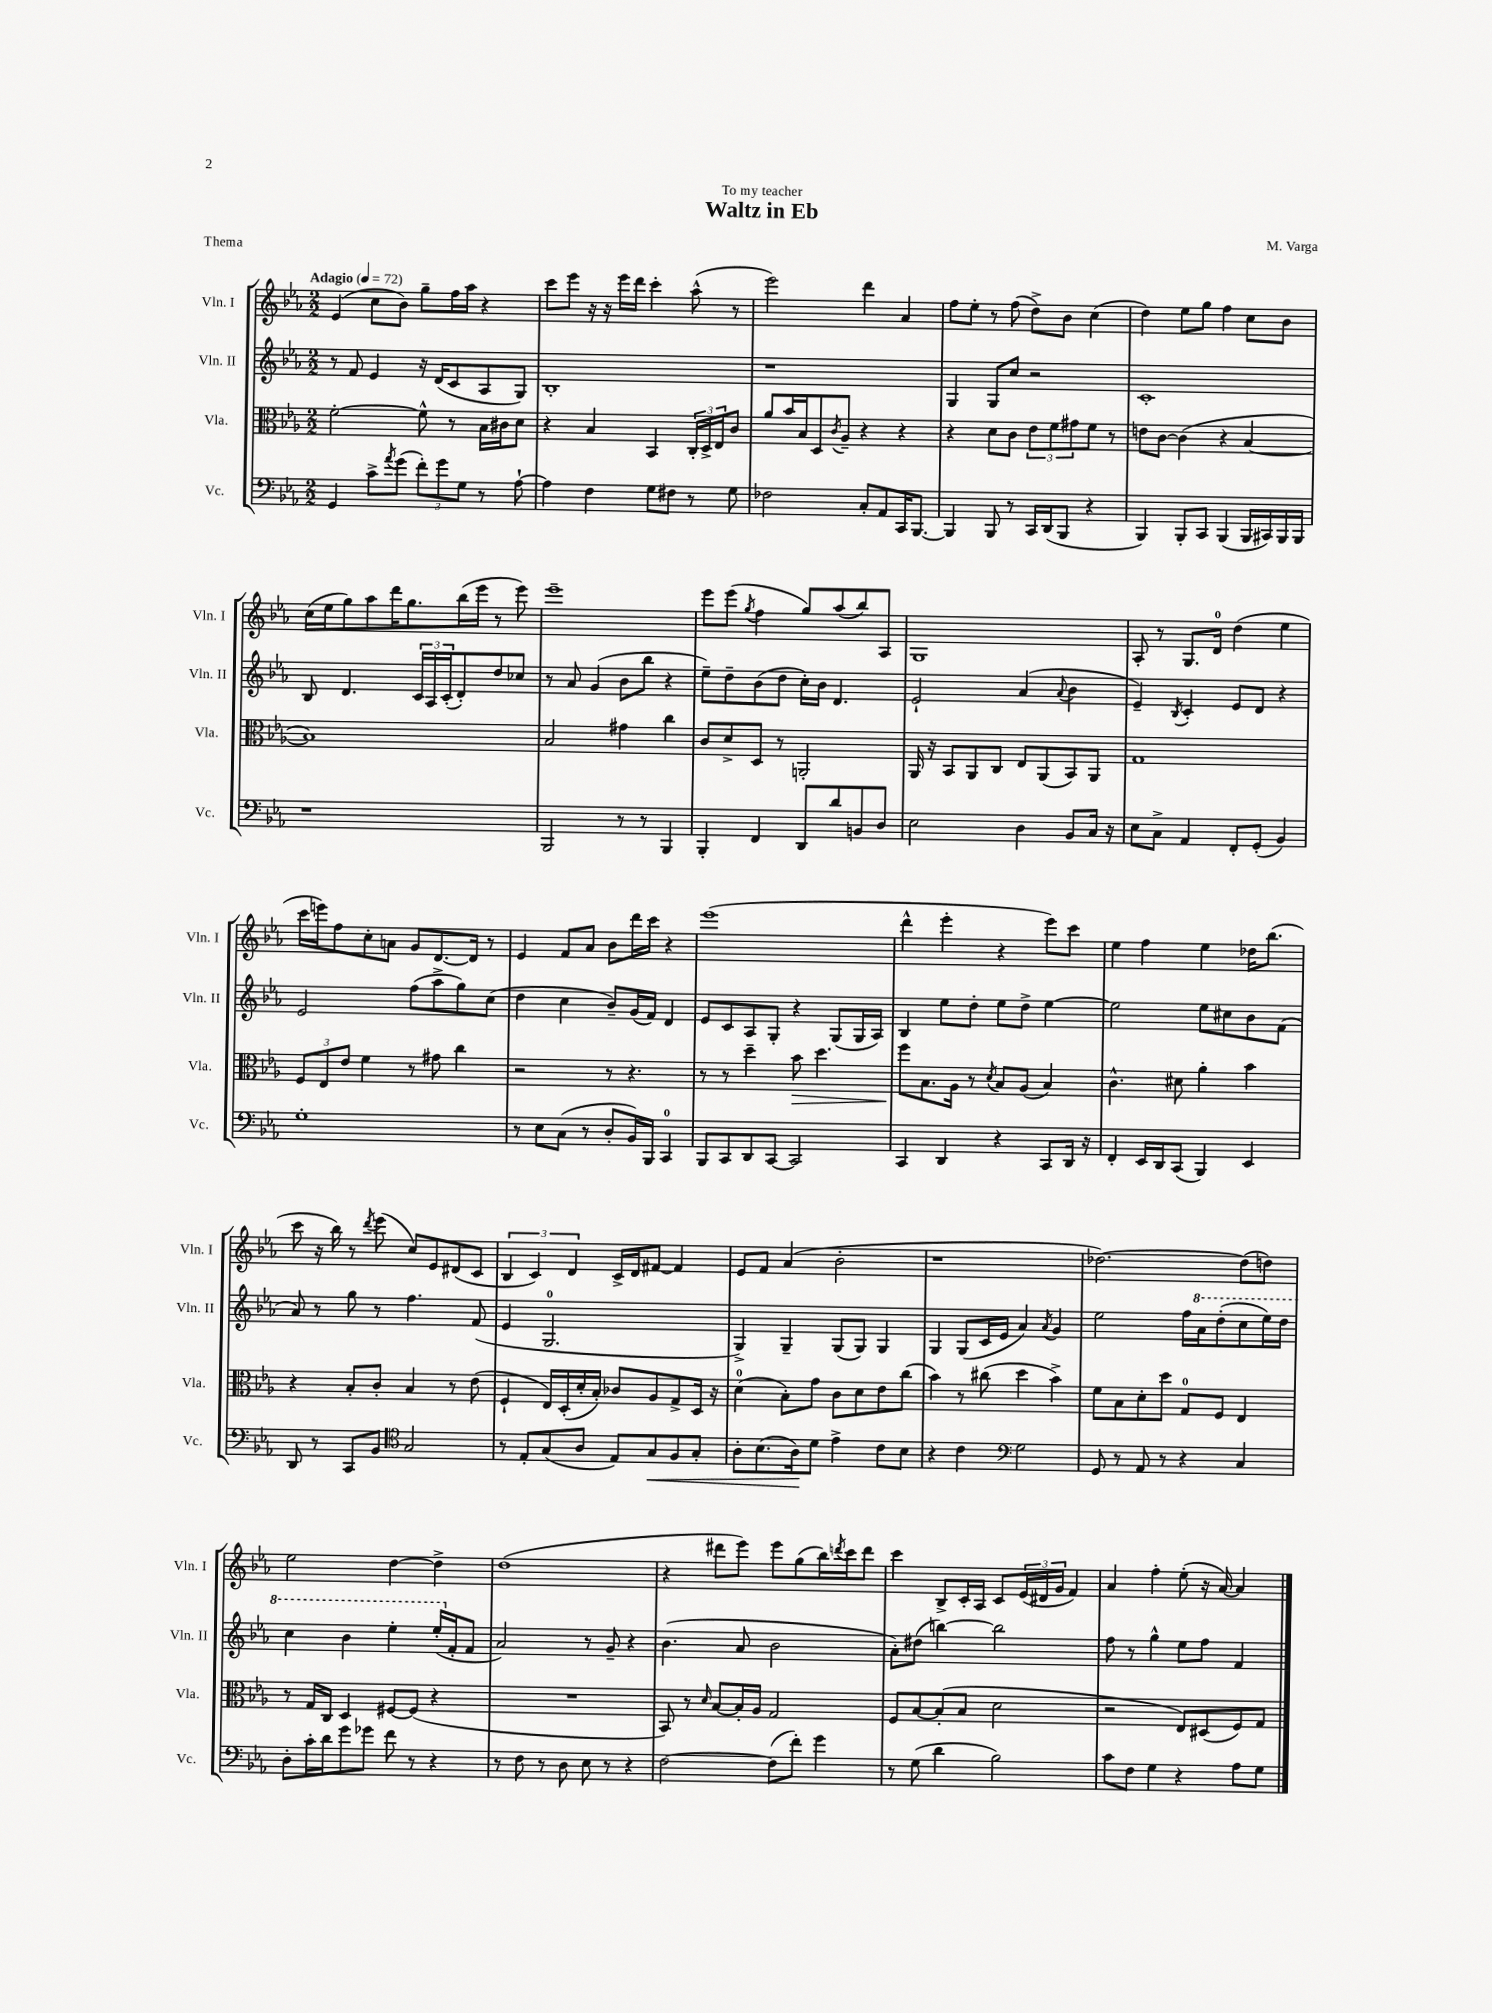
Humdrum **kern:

**kern	**kern	**kern	**kern
*staff4	*staff3	*staff2	*staff1
*clefF4	*clefC3	*clefG2	*clefG2
*k[b-e-a-]	*k[b-e-a-]	*k[b-e-a-]	*k[b-e-a-]
*M2/2	*M2/2	*M2/2	*M2/2
*MM72	*MM72	*MM72	*MM72
4GG/	[2f'\	8r	(4e-/
.	.	8f/	.
8c^\L	.	4e-/	8cc\L
8qa-/	.	.	.
(8g\J	.	.	8b-\J)
12f'\L)	8f^^\]	16r	8gg~\L
.	.	(16d/LK	.
12g\	.	.	.
.	8r	8c/	16ff\L
12G\J	.	.	.
.	.	.	16aa-\JJ
8r	16B-\LL	8A-/	4r
.	16c#\J	.	.
[8A-`\	8d\J	8G/J)	.
=	=	=	=
4A-\]	4r	1B-'	8ccc\L
.	.	.	8eee-\J
4F\	4B-/	.	16r
.	.	.	16r
.	.	.	16eee-\LL
.	.	.	16ddd\JJ
8G\L	4BB-/	.	4ccc'\
8F#\J	.	.	.
8r	24C'/LL	.	(8aa-^^\
.	24D^/	.	.
.	24E-/J	.	.
8G\	8c/J	.	8r
=	=	=	=
2F-\	8a-/L	1r	2eee-\)
.	16b-/L	.	.
.	16B-/J	.	.
.	8D/	.	.
.	8qc/	.	.
.	8A-~/J	.	.
8C'/L	4r	.	4ddd\
8AA-/	.	.	.
16CC/K	4r	.	4a-/
[8.BBB-/J	.	.	.
=	=	=	=
4BBB-/]	4r	4G/	8ff\L
.	.	.	8ee-'\J
8BBB-/	8d\L	8G/L	8r
8r	8c\J	8cc/J	(8ff\
16CC/LL	12e-\L	2r	8dd^\L)
(16DD/J	.	.	.
.	12f\	.	.
8BBB-/J	.	.	8b-\J
.	12g#\	.	.
4r	8f\J	.	(4cc\
.	8r	.	.
=	=	=	=
4BBB-/)	8e\L	1c'	4dd\)
.	[8c\J	.	.
8BBB-'/L	(4c\]	.	8ee-\L
8CC/J	.	.	8gg\J
(4BBB-/	4r	.	4ff\
16BBB-/LL	[4B-/	.	8cc\L
16CC#/)	.	.	.
16BBB-/	.	.	8b-\J
16BBB-/JJ	.	.	.
=	=	=	=
1r	1B-])	8B-/	(16cc\LL
.	.	.	16ee-\J
.	.	4.d/	8gg\)
.	.	.	8aa-\
.	.	.	16ddd\K
.	.	.	8.gg\
.	.	24c/LL	.
.	.	24A-/	.
.	.	(24c'/J	.
.	.	8d'/)	(16bb-\L
.	.	.	16eee-\JJ
.	.	8dd/	8r
.	.	8cc-/J	8eee-\)
=	=	=	=
2BBB-/	2B-/	8r	1eee-~
.	.	8a-/	.
.	.	(4g/	.
8r	4g#\	8b-\L	.
8r	.	8bb-\J	.
4BBB-/	4cc\	4r	.
=	=	=	=
4BBB-'/	8c/L	8ee-~\L)	8eee-\L
.	8d^/	8dd~\	(8eee-\J
.	.	.	8qgg/
4FF/	8D/J	(8b-\	4ff\
.	8r	8dd\J	.
8DD/L	2AA'/	16cc'\LL)	8gg/L)
.	.	16b-\JJ	.
8d/	.	4.d/	(8aa-/
8BB/	.	.	8bb-/)
8D/J	.	.	8A-/J
=	=	=	=
2E-\	16AA-/	2e-`/	1G
.	16r	.	.
.	8BB-/L	.	.
.	8AA-/	.	.
.	8C/J	.	.
4D\	8E-/L	(4a-/	.
.	(8AA-/	.	.
.	.	8qqa-/	.
8BB-/L	8BB-/)	4b-\	.
16C/Jk	8AA-/J	.	.
16r	.	.	.
=	=	=	=
8E-\L	1G	4e-~/)	8A-'/
8C^\J	.	.	8r
.	.	8qB-/	.
4AA-/	.	4c'/	8.G/L
.	.	.	16d/Jk
8FF'/L	.	8e-/L	(4dd\
(8GG'/J	.	8d/J	.
4BB-/)	.	4r	4ee-\
=	=	=	=
1G'	12F/L	2e-/	16ccc\LL
.	.	.	16eee\J)
.	12E-/	.	.
.	.	.	8ff\
.	12e-/J	.	.
.	4f\	.	8cc'\
.	.	.	8a\J
.	8r	(8ff\L	8g/L
.	8g#\	8aa-^\	[8.d/
.	4cc\	8gg\)	.
.	.	.	16d/]Jk
.	.	(8cc\J	8r
=	=	=	=
8r	2r	4dd\	4e-/
8E-\L	.	.	.
(8C\J	.	4cc\	8f/L
8r	.	.	8a-/J
8D'/L	8r	8b-~/L)	8b-\L
16BB-/L)	4.r	(16g/L	16ddd\L
16BBB-/JJ	.	16f/JJ)	16ccc\JJ
4CC/	.	4d/	4r
=	=	=	=
8BBB-/L	8r	8e-/L	(1eee-
8CC/	8r	8c/	.
8DD/	4dd~\	8A-/	.
[8CC/J	.	8G'/J	.
2CC/]	8b-\	4r	.
.	4.dd\	.	.
.	.	(8G/L	.
.	.	16G/L	.
.	.	16A-/JJ)	.
=	=	=	=
4CC/	8ff\L	4B-/	4ddd^^\
.	8.B-\	.	.
4DD/	.	8ee-\L	4eee-'\
.	16A-\Jk	.	.
.	8r	8dd'\J	.
.	8qd/	.	.
4r	8B-/L	8ee-\L	4r
.	(8A-/J	8dd^\J	.
8CC/L	4B-/)	[4ee-\	8eee-\L)
16DD/Jk	.	.	8ccc\J
16r	.	.	.
=	=	=	=
4FF'/	4.c^^\	2ee-\]	4ee-\
16EE-/LL	.	.	4ff\
16DD/J	.	.	.
(8CC/J	8d#\	.	.
4BBB-/)	4a-'\	8ee-\L	4ee-\
.	.	8cc#\	.
4EE-/	4b-\	8b-\	16dd-\LK
.	.	.	(8.bb-\J
.	.	(8f\J	.
=	=	=	=
8DD/	4r	8a-/)	8ccc\
8r	.	8r	16r
.	.	.	16bb-\)
8CC/L	8B-'/L	8gg\	8r
.	.	.	8qddd/
8BB-/J	8c'/J	8r	(8eee-\
*clefC4	*	*	*
2G/	4B-/	4.ff\	8cc/L)
.	.	.	8e-/
.	8r	.	(8d#/
.	(8e-\	(8f/	8c/J
=	=	=	=
8r	4F`/	4e-/	6B-/
8E-'/L	.	.	.
.	.	.	6c/)
(8G/	16E-/LL)	2.G/	.
.	(16D'/	.	.
.	.	.	6d/
8A-/J	16d'/	.	.
.	16B-'/JJ)	.	.
8E-/L)	8c-/L	.	16c^/LL
.	.	.	16d/J
8G/	8A-/	.	[8f#/J
8F/	8G^/	.	4f#/]
8G'/J	16D/Jk	.	.
.	16r	.	.
=	=	=	=
8A-'\L	(4d\	4G^/)	8e-/L
(8.B-\	.	.	8f/J
.	8B-'\L)	4G~/	(4a-/
16A-\k)	.	.	.
8d\J	8g\J	.	.
4e-^\	8c\L	(8G/L	2b-'\
.	8d\	8G/J)	.
8c\L	8e-\	4G/	.
8B-\J	(8cc\J	.	.
=	=	=	=
4r	4b-\)	4G/	1r
4c\	8r	(8G/L	.
.	(8cc#\	16c/L	.
.	.	16e-/JJ	.
*clefF4	*	*	*
2G\	4dd\	4a-/)	.
.	.	8qa-/	.
.	4b-^\)	4g/	.
=	=	=	=
8GG/	8f\L	2ee-\	[2.dd-\)
8r	8B-\	.	.
8AA-/	8d'\	.	.
8r	8dd\J	.	.
4r	8G/L	16ff\LL	.
.	.	16aa-\J	.
.	8F/J	(8ddd'\	.
4C/	4E-/	8ccc\	(8dd-\]L
.	.	16eee-\L)	8dd\J)
.	.	16ddd\JJ	.
=	=	=	=
8D'\L	8r	4ccc\	2ee-\
16c'\L	16G/LL	.	.
16d\J	16C/JJ	.	.
8g\	4D/	4bb-\	.
8g-\J	.	.	.
8f\	[8F#/L	4eee-'\	[4dd\
8r	(8F#/]J	.	.
4r	4r	(16eee-'/LL	4dd^\]
.	.	16f'/J	.
.	.	8f/J	.
=	=	=	=
8r	1r	2a-/)	(1dd
8F\	.	.	.
8r	.	.	.
8D\	.	.	.
8E-\	.	8r	.
8r	.	8g~/	.
4r	.	4r	.
=	=	=	=
[2F\	8BB-/)	(4.b-\	4r
.	8r	.	.
.	16qqd/	.	.
.	[8B-/L	.	8ddd#\L
.	16B-'/]L	8a-/	8eee-\J)
.	16A-/JJ	.	.
(8F\]L	2G/	2b-\	8eee-\L
8f'\J)	.	.	(8gg\
4g\	.	.	16bb-\L)
.	.	.	8qddd/
.	.	.	16ccc\J
.	.	.	8ddd\J
=	=	=	=
8r	8F/L	8a-'\L)	4ccc\
(8G\	[8B-/	(8dd#\J	.
4d\	(8B-'/]	[4bb\)	8B-^/L
.	8B-/J	.	16c'/L
.	.	.	16A-/JJ
2B-\)	2d\	2bb\]	8c/L
.	.	.	(24e-/L
.	.	.	24d#/
.	.	.	24g/JJ
.	.	.	4f/)
=	=	=	=
8c\L	2r	8ff\	4a-/
8F\J	.	8r	.
4G\	.	4gg^^\	4ff'\
4r	8E-/L)	8ee-\L	(8ee-'\
.	(8D#/	8ff\J	16r
.	.	.	[16a-/)
8A-\L	8F/)	4f/	4a-/]
8G\J	8G/J	.	.
==	==	==	==
*-	*-	*-	*-
